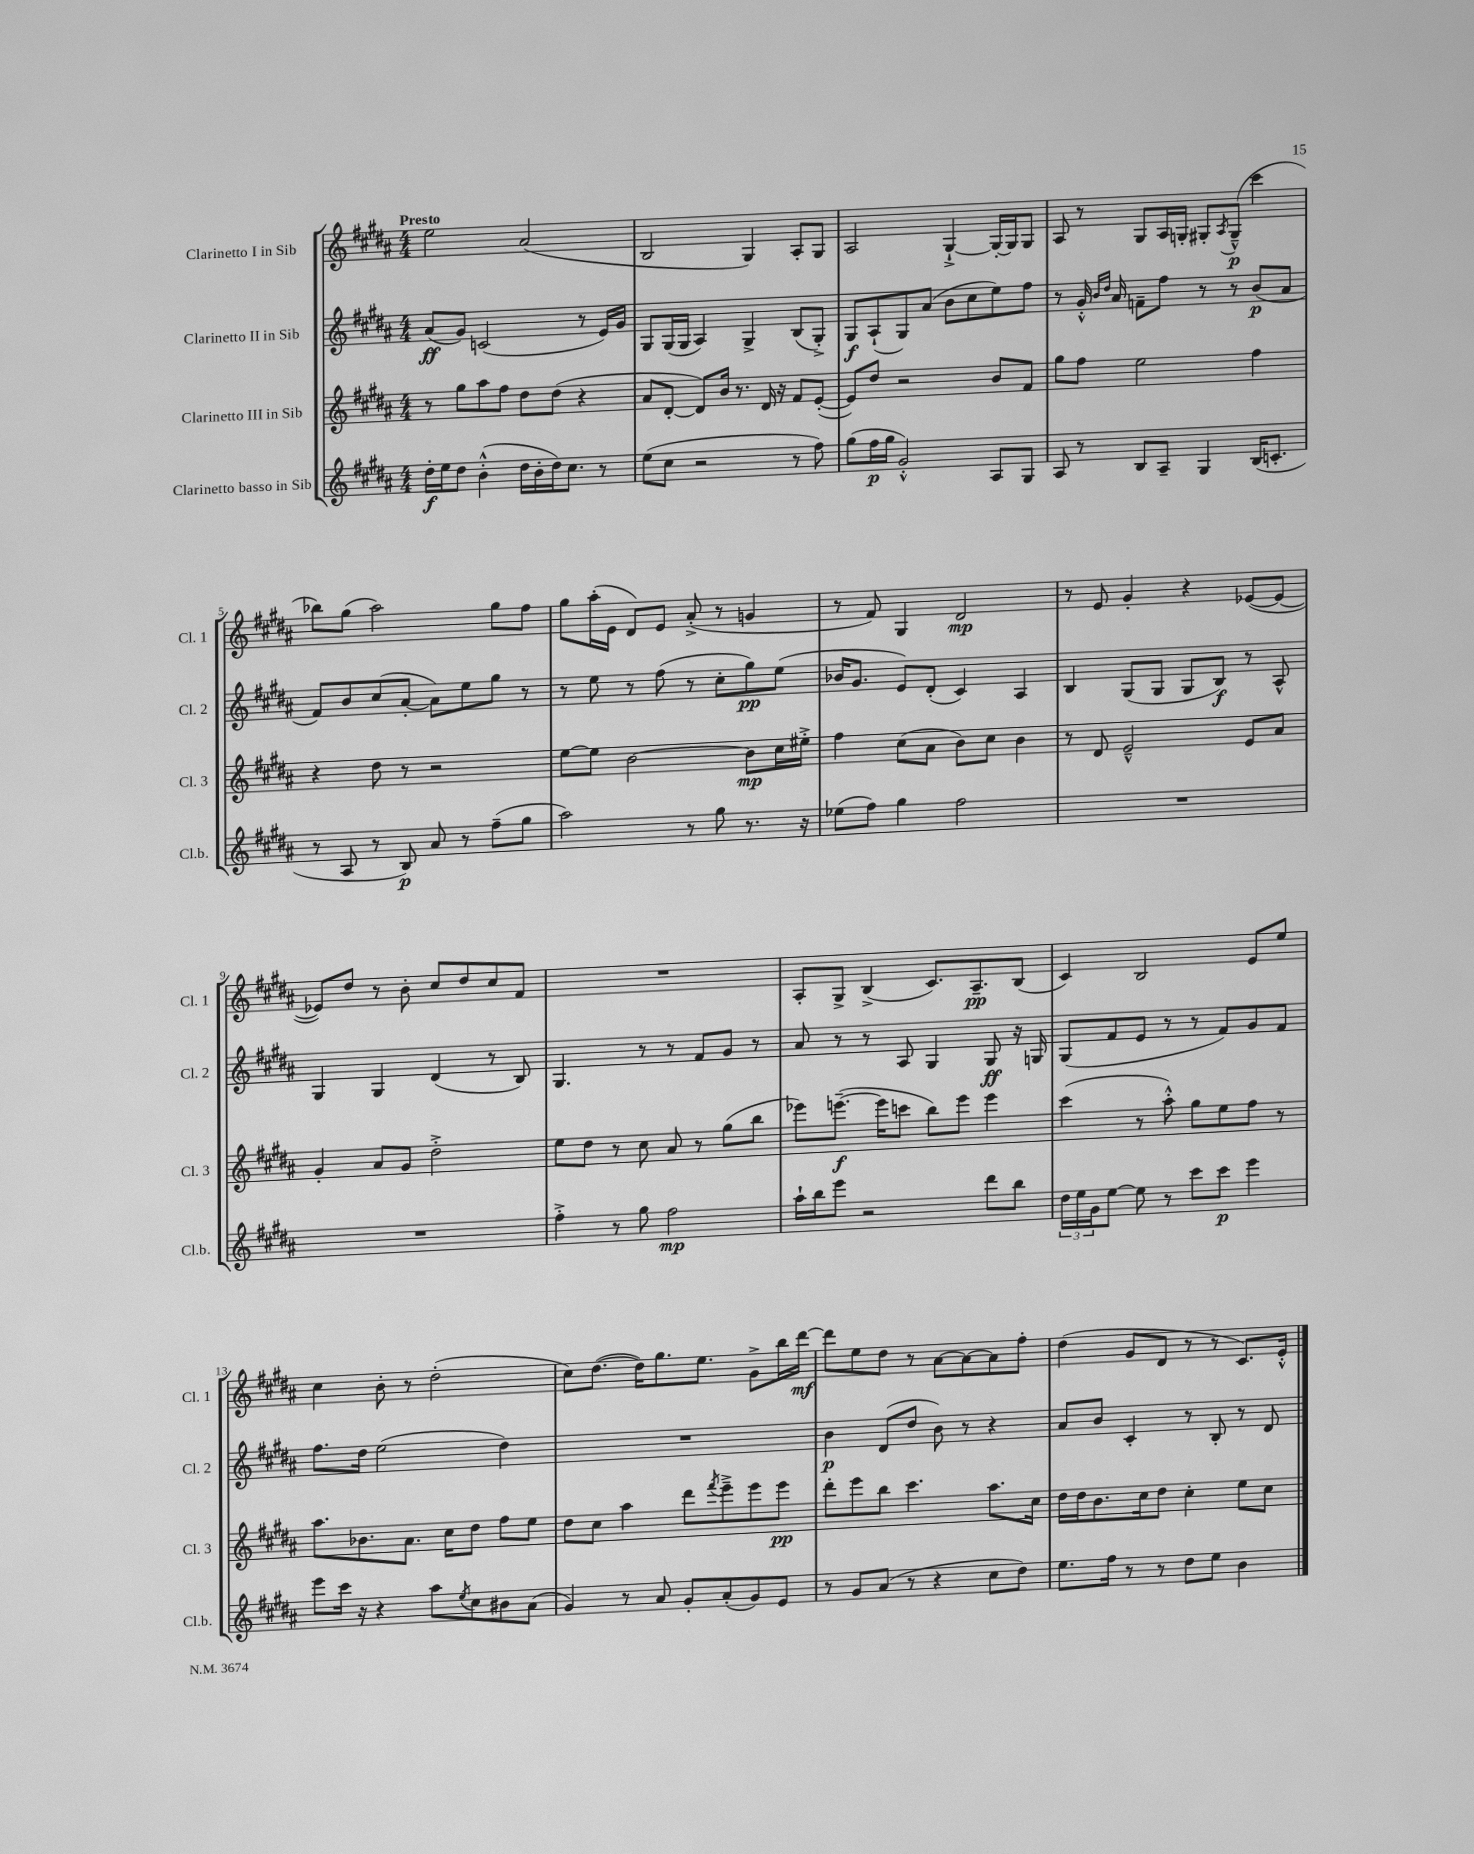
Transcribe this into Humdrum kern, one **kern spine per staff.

**kern	**dynam	**kern	**dynam	**kern	**dynam	**kern	**dynam
*part4	*part4	*part3	*part3	*part2	*part2	*part1	*part1
*staff4	*staff4	*staff3	*staff3	*staff2	*staff2	*staff1	*staff1
*I"Clarinetto basso in Sib	*	*I"Clarinetto III in Sib	*	*I"Clarinetto II in Sib	*	*I"Clarinetto I in Sib	*
*I'Cl.b.	*	*I'Cl. 3	*	*I'Cl. 2	*	*I'Cl. 1	*
*clefG2	*	*clefG2	*	*clefG2	*	*clefG2	*
*k[f#c#g#d#a#]	*	*k[f#c#g#d#a#]	*	*k[f#c#g#d#a#]	*	*k[f#c#g#d#a#]	*
*M4/4	*	*M4/4	*	*M4/4	*	*M4/4	*
=1	=1	=1	=1	=1	=1	=1	=1
!	!	!	!	!	!	!LO:TX:a:B:t=Presto	!
16dd#'\LL	f	8r	.	(8a#/L	ff	2ee\	.
16ee\J	.	.	.	.	.	.	.
8dd#\J	.	8gg#\L	.	8g#/J)	.	.	.
(4b'^^\	.	8aa#\	.	(2cn/	.	.	.
.	.	8ff#\J	.	.	.	.	.
16dd#\LL	.	8dd#\L	.	.	.	(2a#/	.
16b'\	.	.	.	.	.	.	.
16dd#\J)	.	(8dd#\J	.	.	.	.	.
8.cc#\J	.	.	.	.	.	.	.
.	.	4r	.	8r	.	.	.
8r	.	.	.	16e/LL)	.	.	.
.	.	.	.	16g#/JJ	.	.	.
=2	=2	=2	=2	=2	=2	=2	=2
(8ee\L	.	8a#/L	.	8G#/L	.	2B/	.
8cc#\J	.	[8d#'/J	.	(16G#/L	.	.	.
.	.	.	.	16G#/JJ	.	.	.
2r	.	8d#/L])	.	4A#/)	.	.	.
.	.	16b/Jk	.	.	.	.	.
.	.	8.r	.	.	.	.	.
.	.	.	.	4G#^/	.	4G#/)	.
.	.	16d#/	.	.	.	.	.
.	.	16r	.	.	.	.	.
8r	.	8f#/L	.	(8B/L	.	8A#'/L	.
8ff#\)	.	([8e'/J	.	8G#'^/J)	.	8G#/J	.
=3	=3	=3	=3	=3	=3	=3	=3
(8gg#\L	.	8e/L])	.	8G#/L	f	2A#/	.
16ff#\L	p	8dd#/J	.	(8A#`/	.	.	.
16gg#\JJ	.	.	.	.	.	.	.
2g#'^^/)	.	2r	.	8G#/)	.	.	.
.	.	.	.	(8a#/J	.	.	.
.	.	.	.	8b\L	.	[4G#`^/	.
.	.	.	.	8cc#\	.	.	.
8A#/L	.	8b/L	.	8ee\)	.	16G#'/LL_	.
.	.	.	.	.	.	16G#/J]	.
8G#/J	.	8f#/J	.	8ff#\J	.	8G#/J	.
=4	=4	=4	=4	=4	=4	=4	=4
8A#/	.	8gg#\L	.	8r	.	8A#/	.
8r	.	8ff#\J	.	16g#'^^/	.	8r	.
.	.	.	.	16qqb/LL	.	.	.
.	.	.	.	16qqdd#/JJ	.	.	.
.	.	.	.	16a#/	.	.	.
8B/L	.	2ee\	.	8fn~\L	.	8G#/L	.
8A#~/J	.	.	.	8ff#\J	.	16A#/L	.
.	.	.	.	.	.	16Gn'/JJ	.
4G#/	.	.	.	8r	.	8G#X'/L	.
.	.	.	.	.	.	8qA#/	.
.	.	.	.	8r	.	(8G#~^^/J	p
(16B/KL	.	4ff#\	.	(8b/L	p	4ccc#\	.
8.cn'/J	.	.	.	.	.	.	.
.	.	.	.	8a#/J	.	.	.
!!LO:LB:g=z
=5	=5	=5	=5	=5	=5	=5	=5
8r	.	4r	.	8f#/L)	.	8bb-X\L)	.
8A#/	.	.	.	8b/	.	(8gg#\J	.
8r	.	8dd#\	.	(8cc#/	.	2aa#\)	.
8B/)	p	8r	.	[8a#'/J	.	.	.
8a#/	.	2r	.	8a#\L])	.	.	.
8r	.	.	.	8ee\	.	.	.
(8ff#~\L	.	.	.	8gg#\J	.	8gg#\L	.
8gg#\J	.	.	.	8r	.	8ff#\J	.
=6	=6	=6	=6	=6	=6	=6	=6
2aa#\)	.	[8ee\L	.	8r	.	8gg#\L	.
.	.	8ee\J]	.	8ee\	.	(16aa#'\L	.
.	.	.	.	.	.	16e\JJ	.
.	.	[2b\	.	8r	.	8d#/L)	.
.	.	.	.	(8ff#\	.	8e/J	.
8r	.	.	.	8r	.	(8a#'^/	.
8gg#\	.	.	.	8cc#'\L	.	8r	.
8.r	.	8b\L]	mp	8gg#\)	pp	4gn/	.
.	.	16cc#\L	.	(8ee\J	.	.	.
16r	.	16ee#X'^\JJ	.	.	.	.	.
=7	=7	=7	=7	=7	=7	=7	=7
(8ee-X\L	.	4ff#\	.	16b-X/KL	.	8r	.
.	.	.	.	8.g#/J	.	.	.
8ff#\J)	.	.	.	.	.	8f#/)	.
4gg#\	.	(8cc#\L	.	8e/L)	.	4G#/	.
.	.	8a#\J	.	(8d#'/J	.	.	.
2ff#\	.	8b\L)	.	4c#/)	.	2d#/	mp
.	.	8cc#\J	.	.	.	.	.
.	.	4b\	.	4A#/	.	.	.
=8	=8	=8	=8	=8	=8	=8	=8
1r	.	8r	.	4B/	.	8r	.
.	.	8d#/	.	.	.	8e/	.
.	.	2e~^^/	.	(8G#/L	.	4g#'/	.
.	.	.	.	8G#/J	.	.	.
.	.	.	.	8G#/L	.	4r	.
.	.	.	.	8B/J)	f	.	.
.	.	8e/L	.	8r	.	([8e-X/L	.
.	.	8a#/J	.	8A#^^/	.	8e-/J_	.
!!LO:LB:g=z
=9	=9	=9	=9	=9	=9	=9	=9
1r	.	4g#'/	.	4G#/	.	8e-X/L])	.
.	.	.	.	.	.	8dd#/J	.
.	.	8a#/L	.	4G#/	.	8r	.
.	.	8g#/J	.	.	.	8b'\	.
.	.	2dd#'^\	.	(4d#/	.	8cc#/L	.
.	.	.	.	.	.	8dd#/	.
.	.	.	.	8r	.	8cc#/	.
.	.	.	.	8B/)	.	8f#/J	.
=10	=10	=10	=10	=10	=10	=10	=10
4ff#'^\	.	8ee\L	.	4.G#/	.	1r	.
.	.	8dd#\J	.	.	.	.	.
8r	.	8r	.	.	.	.	.
8gg#\	.	8cc#\	.	8r	.	.	.
2ff#\	mp	8a#/	.	8r	.	.	.
.	.	8r	.	8f#/L	.	.	.
.	.	(8gg#\L	.	8g#/J	.	.	.
.	.	8bb\J	.	8r	.	.	.
=11	=11	=11	=11	=11	=11	=11	=11
16aa#`\LL	.	8eee-X\L)	.	8a#/	.	8A#'/L	.
16bb\J	.	.	.	.	.	.	.
8eee\J	.	([8.eeen~\J	f	8r	.	8G#^/J	.
2r	.	.	.	8r	.	(4B^/	.
.	.	16eee\KL]	.	.	.	.	.
.	.	8cccn\J	.	8A#/	.	.	.
.	.	8bb\L)	.	4G#/	.	8.c#/L)	.
.	.	8eee\J	.	.	.	.	.
.	.	.	.	.	.	8.A#~/	pp
8ddd#\L	.	4eee\	.	8G#/	ff	.	.
8bb\J	.	.	.	16r	.	(8B/J	.
.	.	.	.	16Gn/	.	.	.
=12	=12	=12	=12	=12	=12	=12	=12
24dd#\LL	.	(4ccc#\	.	(8G#/L	.	4c#/)	.
24ee\	.	.	.	.	.	.	.
24g#\J	.	.	.	.	.	.	.
[8ee\J	.	.	.	8f#/	.	.	.
8ee\]	.	8r	.	8e/J	.	2B/	.
8r	.	8aa#'^^\)	.	8r	.	.	.
8ccc#\L	.	8gg#\L	.	8r	.	.	.
8ccc#\J	p	8ee\	.	8f#/L)	.	.	.
4eee\	.	8ff#\J	.	8g#/	.	8e/L	.
.	.	8r	.	8f#/J	.	8ee/J	.
!!LO:LB:g=z
=13	=13	=13	=13	=13	=13	=13	=13
8eee\L	.	8.aa#\L	.	8.ff#\L	.	4cc#\	.
16ccc#\Jk	.	.	.	.	.	.	.
16r	.	8.b-X\	.	16dd#\Jk	.	.	.
4r	.	.	.	(2ee\	.	8b'\	.
.	.	8.a#\J	.	.	.	8r	.
8aa#\L	.	.	.	.	.	(2dd#'\	.
.	.	16cc#\KL	.	.	.	.	.
8qee/	.	.	.	.	.	.	.
8cc#\	.	8dd#\J	.	.	.	.	.
8b#X\	.	8ff#\L	.	4dd#\)	.	.	.
(8a#\J	.	8ee\J	.	.	.	.	.
=14	=14	=14	=14	=14	=14	=14	=14
4g#/)	.	8dd#\L	.	1r	.	8cc#\L)	.
.	.	8cc#\J	.	.	.	([8.dd#\J	.
8r	.	4aa#\	.	.	.	.	.
.	.	.	.	.	.	16dd#\KL])	.
8a#/	.	.	.	.	.	8.gg#\	.
8g#'/L	.	8ddd#\L	.	.	.	.	.
.	.	.	.	.	.	8.ee\J	.
.	.	8qfff#/	.	.	.	.	.
(8a#'/	.	8eee~^\	.	.	.	.	.
8g#/)	.	8eee\	.	.	.	8g#^\L	.
8e/J	.	8eee\J	pp	.	.	16bb\L	.
.	.	.	.	.	.	[16ddd#\JJ	mf
=15	=15	=15	=15	=15	=15	=15	=15
8r	.	8ddd#'\L	.	4b\	p	8ddd#\L]	.
8g#/L	.	8eee\	.	.	.	8ee\	.
(8a#/J	.	8bb\J	.	(8d#/L	.	8dd#\J	.
8r	.	4.ccc#\	.	8dd#/J	.	8r	.
4r	.	.	.	8b\)	.	[8a#\L	.
.	.	.	.	8r	.	8a#\_	.
8cc#\L	.	8.aa#\L	.	4r	.	8a#\]	.
8dd#\J)	.	.	.	.	.	8ff#'\J	.
.	.	16cc#\Jk	.	.	.	.	.
=16	=16	=16	=16	=16	=16	=16	=16
8.ee\L	.	16dd#\LL	.	8a#/L	.	(4dd#\	.
.	.	16dd#\J	.	.	.	.	.
.	.	8.b\	.	8b/J	.	.	.
16ff#\Jk	.	.	.	.	.	.	.
8r	.	.	.	4c#'/	.	8g#/L	.
.	.	16cc#\k	.	.	.	.	.
8r	.	8dd#\J	.	.	.	8d#/J	.
8dd#\L	.	4cc#'\	.	8r	.	8r	.
8ee\J	.	.	.	8B'/	.	8r	.
4b\	.	8ee\L	.	8r	.	8.c#/L)	.
.	.	8cc#\J	.	8d#/	.	.	.
.	.	.	.	.	.	16e'^^/Jk	.
==	==	==	==	==	==	==	==
*-	*-	*-	*-	*-	*-	*-	*-
